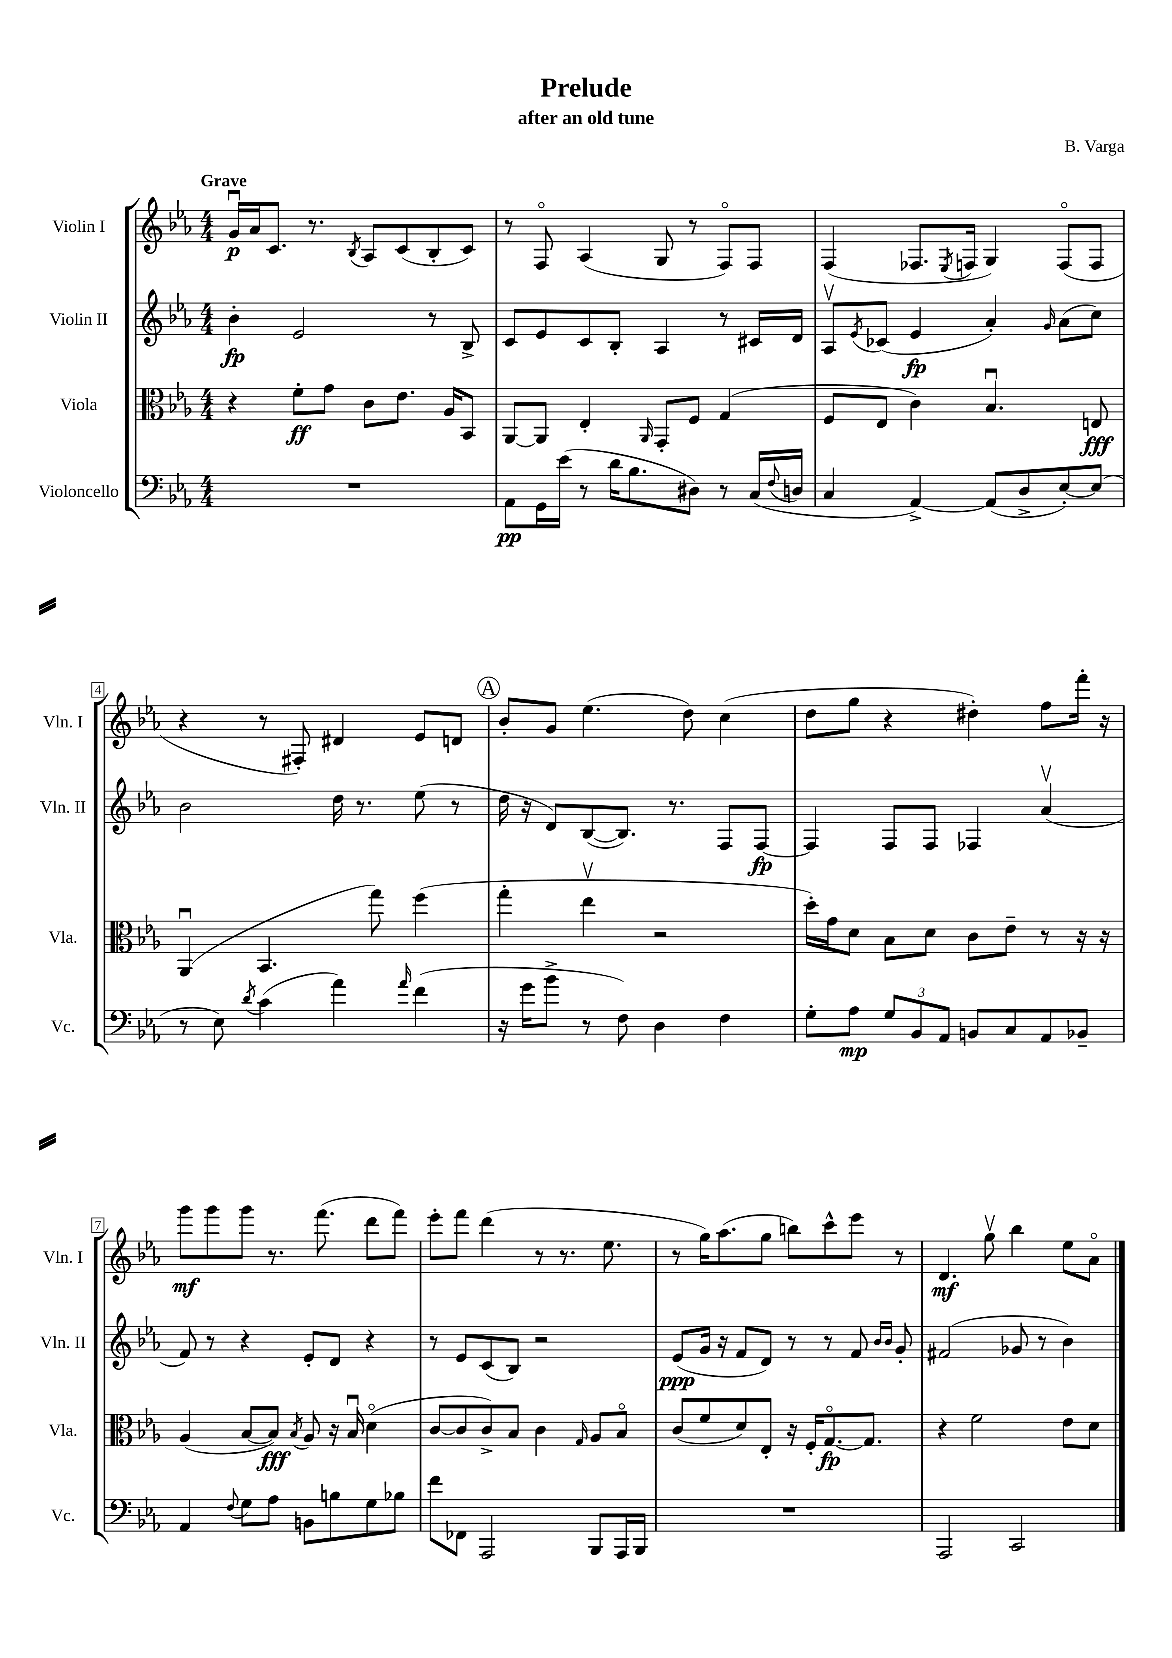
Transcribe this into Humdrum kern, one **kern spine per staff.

**kern	**dynam	**kern	**dynam	**kern	**dynam	**kern	**dynam
*part4	*part4	*part3	*part3	*part2	*part2	*part1	*part1
*staff4	*staff4	*staff3	*staff3	*staff2	*staff2	*staff1	*staff1
*I"Violoncello	*	*I"Viola	*	*I"Violin II	*	*I"Violin I	*
*I'Vc.	*	*I'Vla.	*	*I'Vln. II	*	*I'Vln. I	*
*clefF4	*	*clefC3	*	*clefG2	*	*clefG2	*
*k[b-e-a-]	*	*k[b-e-a-]	*	*k[b-e-a-]	*	*k[b-e-a-]	*
*M4/4	*	*M4/4	*	*M4/4	*	*M4/4	*
=1	=1	=1	=1	=1	=1	=1	=1
!	!	!	!	!	!	!LO:TX:a:B:t=Grave	!
1r	.	4r	.	4b-'\	fp	16gu/LL	p
.	.	.	.	.	.	16a-/J	.
.	.	.	.	.	.	8.c/J	.
.	.	8f'\L	ff	2e-/	.	.	.
.	.	.	.	.	.	8.r	.
.	.	8g\J	.	.	.	.	.
.	.	.	.	.	.	8qB-/	.
.	.	8c\L	.	.	.	8A-/L	.
.	.	8.e-\J	.	.	.	(8c/	.
.	.	.	.	8r	.	8B-'/	.
.	.	16A-/KL	.	.	.	.	.
.	.	8BB-/J	.	8B-^/	.	8c/J)	.
=2	=2	=2	=2	=2	=2	=2	=2
8AA-\L	pp	[8AA-/L	.	8c/L	.	8r	.
16GG\L	.	8AA-/J]	.	8e-/	.	8F/	.
(16e-\JJ	.	.	.	.	.	.	.
8r	.	4E-'/	.	8c/	.	(4A-/	.
16d\KL	.	.	.	8B-'/J	.	.	.
8.B-\	.	.	.	.	.	.	.
.	.	16qqAA-/	.	.	.	.	.
.	.	8GG'/L	.	4A-/	.	8G/	.
8D#X\J)	.	8F/J	.	.	.	8r	.
8r	.	(4G/	.	8r	.	8F/L)	.
(16C/LL	.	.	.	16c#X/LL	.	8F/J	.
8qqF/	.	.	.	.	.	.	.
16Dn/JJ	.	.	.	16d/JJ	.	.	.
=3	=3	=3	=3	=3	=3	=3	=3
4C/	.	8F/L	.	8A-v/L	.	(4F/	.
.	.	.	.	8qe-/	.	.	.
.	.	8E-/J	.	(8c-X/J	.	.	.
[4AA-^/)	.	4c\)	.	4e-/	fp	8.F-X/L	.
.	.	.	.	.	.	8qE-/	.
.	.	.	.	.	.	16Fn/Jk	.
(8AA-/L]	.	4.B-u/	.	4a-'/)	.	4G/)	.
8D^/	.	.	.	.	.	.	.
.	.	.	.	16qqg/	.	.	.
[8E-'/)	.	.	.	(8a-\L	.	(8F/L	.
(8E-/J]	.	8En/	fff	8cc\J)	.	8F/J	.
!!LO:LB:g=z
=4	=4	=4	=4	=4	=4	=4	=4
8r	.	(4AA-u/	.	2b-\	.	4r	.
8E-\)	.	.	.	.	.	.	.
8qd/	.	.	.	.	.	.	.
(4c\	.	4.BB-/	.	.	.	8r	.
.	.	.	.	.	.	8F#X'/)	.
4a-\)	.	.	.	16dd\	.	4d#X/	.
.	.	.	.	8.r	.	.	.
.	.	8gg\)	.	.	.	.	.
16qqa-/	.	.	.	.	.	.	.
(4f\	.	(4ff\	.	(8ee-\	.	8e-/L	.
.	.	.	.	8r	.	8dn/J	.
!!LO:REH:place=s1:t=A
=5	=5	=5	=5	=5	=5	=5	=5
16r	.	4gg'\	.	16dd\	.	8b-'/L	.
16g\KL	.	.	.	16r	.	.	.
8b-^\J	.	.	.	8d/L)	.	8g/J	.
8r	.	4ee-v\	.	([8B-/	.	(4.ee-\	.
8F\)	.	.	.	8.B-/J])	.	.	.
4D\	.	2r	.	.	.	.	.
.	.	.	.	8.r	.	.	.
.	.	.	.	.	.	8dd\)	.
4F\	.	.	.	8F/L	.	(4cc\	.
.	.	.	.	[8F/J	fp	.	.
=6	=6	=6	=6	=6	=6	=6	=6
8G'\L	.	16dd'\LL)	.	4F/]	.	8dd\L	.
.	.	16g\J	.	.	.	.	.
8A-\J	mp	8d\J	.	.	.	8gg\J	.
12G/L	.	8B-\L	.	8F/L	.	4r	.
12BB-/	.	.	.	.	.	.	.
.	.	8d\J	.	8F/J	.	.	.
12AA-/J	.	.	.	.	.	.	.
8BBn/L	.	8c\L	.	4F-X/	.	4dd#X'\)	.
8C/	.	8e-~\J	.	.	.	.	.
8AA-/	.	8r	.	(4a-v/	.	8ff\L	.
8BB-X~/J	.	16r	.	.	.	16fff'\Jk	.
.	.	16r	.	.	.	16r	.
!!LO:LB:g=z
=7	=7	=7	=7	=7	=7	=7	=7
4AA-/	.	(4A-/	.	8f/)	.	8ggg\L	mf
.	.	.	.	8r	.	8ggg\	.
8qqF/	.	.	.	.	.	.	.
8G\L	.	[8B-/L	.	4r	.	8ggg\J	.
8A-\J	.	8B-/J])	fff	.	.	8.r	.
.	.	8qB-/	.	.	.	.	.
8BBn\L	.	8A-/	.	8e-'/L	.	.	.
.	.	.	.	.	.	(8.fff\	.
8Bn\	.	16r	.	8d/J	.	.	.
.	.	16B-u/	.	.	.	.	.
8G\	.	(4d\	.	4r	.	8ddd\L	.
8B-X\J	.	.	.	.	.	8fff\J)	.
=8	=8	=8	=8	=8	=8	=8	=8
8f\L	.	[8c/L	.	8r	.	8eee-'\L	.
8FF-X\J	.	8c/]	.	8e-/L	.	8fff\J	.
2AAA-/	.	8c^/)	.	(8c/	.	(4ddd\	.
.	.	8B-/J	.	8B-/J)	.	.	.
.	.	4c\	.	2r	.	8r	.
.	.	.	.	.	.	8.r	.
.	.	16qqG/	.	.	.	.	.
8BBB-/L	.	8A-/L	.	.	.	.	.
.	.	.	.	.	.	8.ee-\	.
16AAA-/L	.	8B-/J	.	.	.	.	.
16BBB-/JJ	.	.	.	.	.	.	.
=9	=9	=9	=9	=9	=9	=9	=9
1r	.	(8c/L	.	(8e-/L	ppp	8r	.
.	.	8f/	.	16g/Jk	.	16gg\KL)	.
.	.	.	.	16r	.	(8.aa-\	.
.	.	8d/)	.	8f/L	.	.	.
.	.	8E-'/J	.	8d/J)	.	8gg\J	.
.	.	16r	.	8r	.	8bbn\L)	.
.	.	16F'/KL	.	.	.	.	.
.	.	[8.G/	fp	8r	.	8ccc^^\	.
.	.	.	.	8f/	.	8eee-\J	.
.	.	8.G/J]	.	.	.	.	.
.	.	.	.	16qqb-/LL	.	.	.
.	.	.	.	16qqb-/JJ	.	.	.
.	.	.	.	8g'/	.	8r	.
=10	=10	=10	=10	=10	=10	=10	=10
2AAA-/	.	4r	.	(2f#X/	.	4.d/	mf
.	.	2f\	.	.	.	.	.
.	.	.	.	.	.	8ggv\	.
2CC/	.	.	.	8g-X/	.	4bb-\	.
.	.	.	.	8r	.	.	.
.	.	8e-\L	.	4b-\)	.	8ee-\L	.
.	.	8d\J	.	.	.	8a-\J	.
==	==	==	==	==	==	==	==
*-	*-	*-	*-	*-	*-	*-	*-
